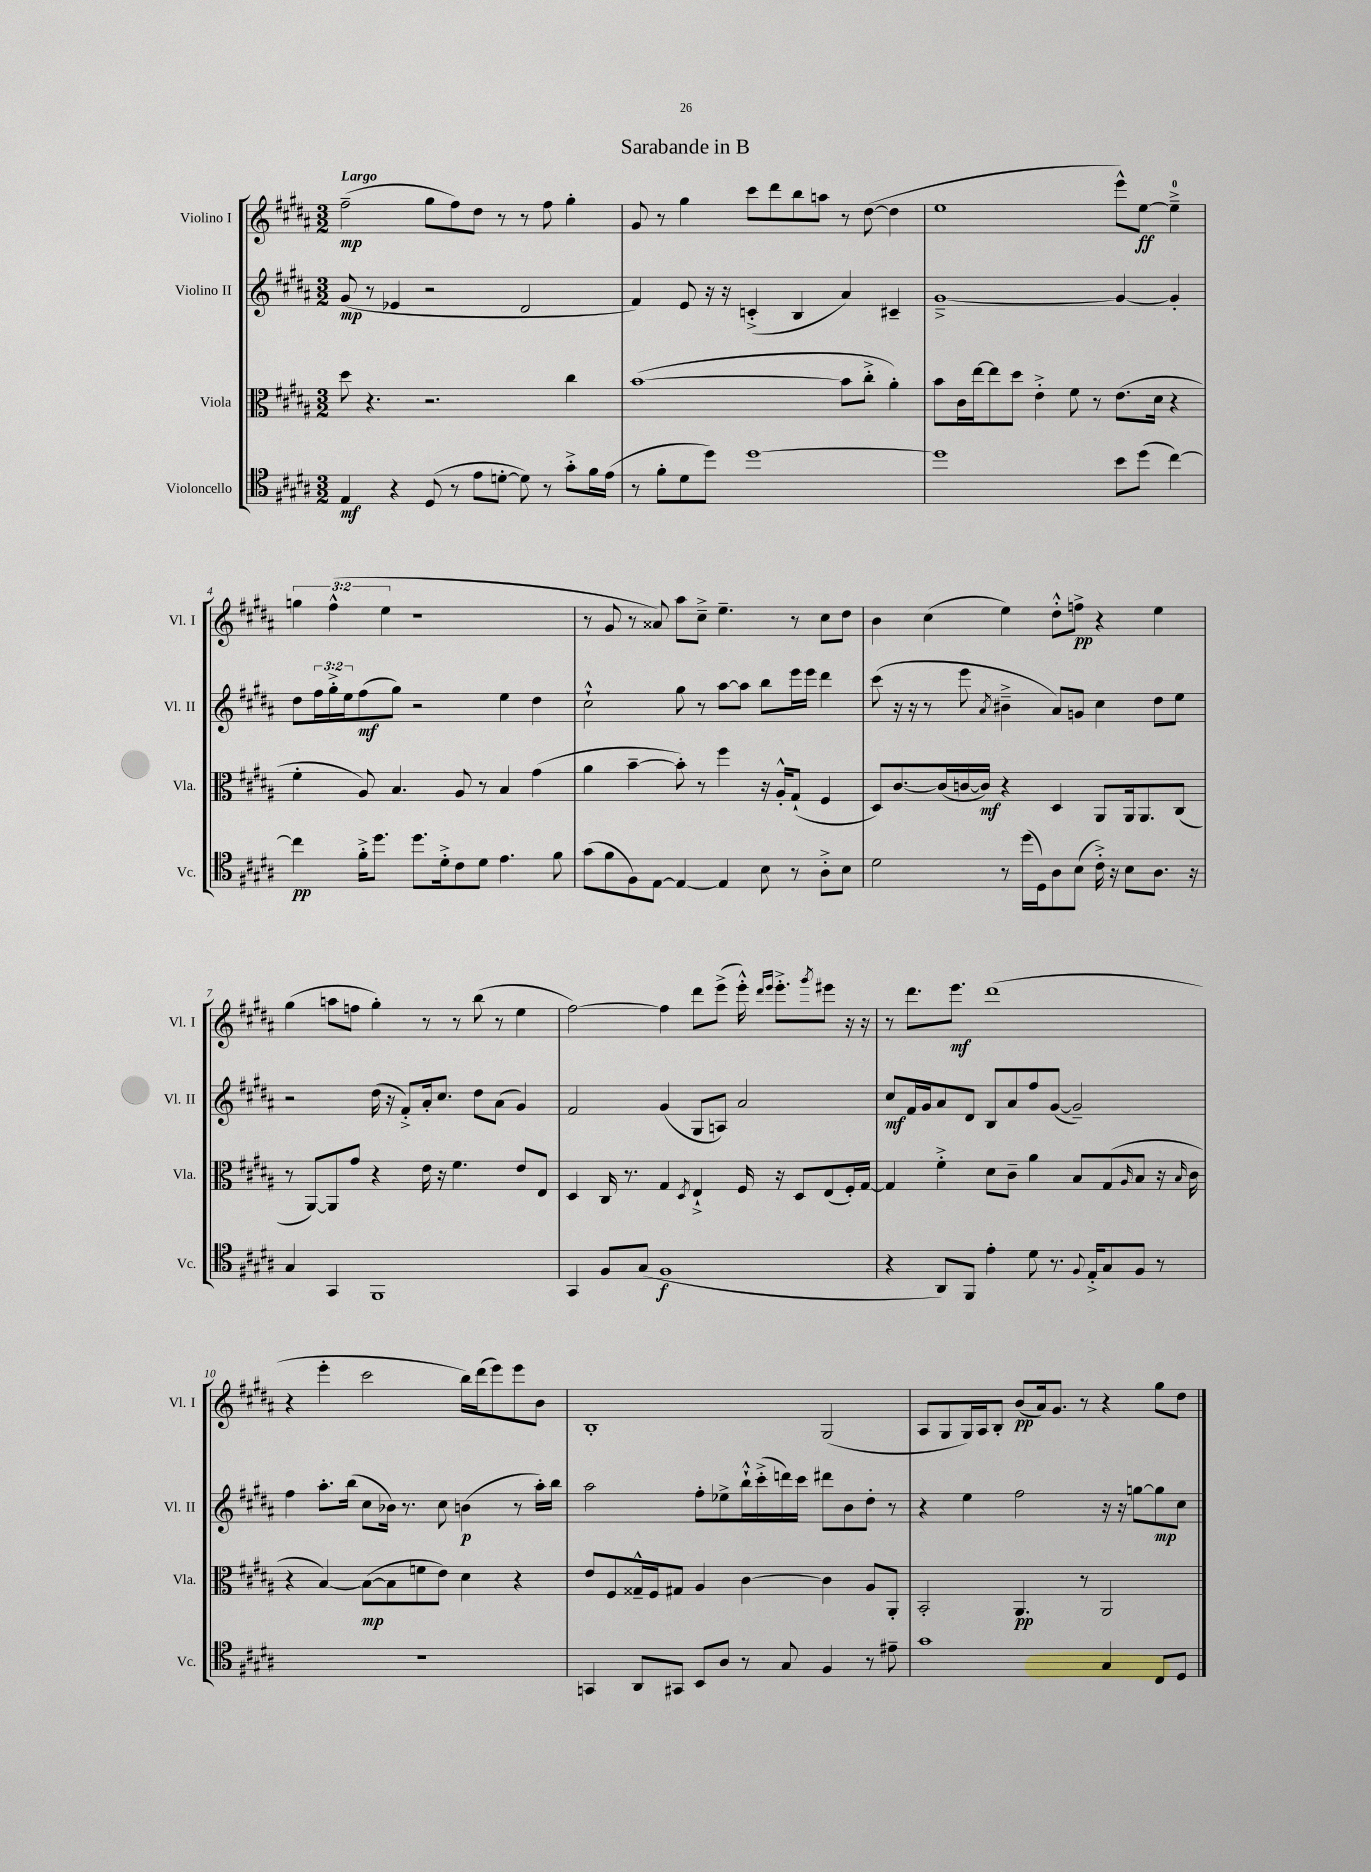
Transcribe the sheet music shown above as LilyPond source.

\header { title = "Sarabande in B" }
<<
\new StaffGroup <<
\new Staff = "s0" \with { instrumentName = "Violino I" shortInstrumentName = "Vl. I" } {
    \clef treble \key b \major \numericTimeSignature \time 3/2 \override Staff.TupletNumber.text = #tuplet-number::calc-fraction-text \tempo "Largo"
    fis''2--\mp( gis''8 fis''8) dis''8 r8 r8 fis''8 gis''4-. |
    gis'8 r8 gis''4 cis'''8 dis'''8 b''8 a''8 r8 dis''8~( dis''4 |
    e''1 e'''8-^) e''8~\ff e''4-0---> |
    \tuplet 3/2 { g''4 fis''4-^( e''4 } r1 |
    r8 gis'8 r8 aisis'8) ais''8 cis''8---> e''4.-- r8 cis''8 dis''8 |
    b'4 cis''4( e''4) dis''8-.-^ f''8->\pp r4 e''4 |
    gis''4( a''8 f''8 gis''4-.) r8 r8 b''8( r8 e''4 |
    fis''2~) fis''4 dis'''8 e'''8->( e'''16-.-^) \grace { dis'''16 e'''16 } e'''8.-.-> \acciaccatura { gis'''8 } eis'''8 r16 r16 |
    r8 dis'''8. e'''8.\mf dis'''1( |
    r4 e'''4-. cis'''2 b''16) dis'''16( e'''8) e'''8 b'8 |
    b1-. gis2( |
    ais8 gis8 gis16) ais16 b8-. b'8\pp( ais'16) gis'8. r8 r4 gis''8 dis''8 \bar "|." |
}
\new Staff = "s1" \with { instrumentName = "Violino II" shortInstrumentName = "Vl. II" } {
    \clef treble \key b \major \numericTimeSignature \time 3/2 \override Staff.TupletNumber.text = #tuplet-number::calc-fraction-text
    gis'8\mp( r8 ees'4 r2 dis'2 |
    fis'4) e'8 r16 r16 c'4-.->( b4 ais'4) cis'4-- |
    gis'1~---> gis'4~ gis'4-. |
    dis''8 \tuplet 3/2 { fis''16 gis''16-.-> e''16 } fis''8\mf( gis''8) r2 e''4 dis''4 |
    cis''2-!-^ gis''8 r8 ais''8~ ais''8 b''8 e'''16 e'''16 dis'''4 |
    cis'''8( r16 r16 r8 e'''8 \acciaccatura { ais'8 } bis'4---> ais'8) g'8 cis''4 dis''8 e''8 |
    r2 dis''16( r16 fis'8-.->) ais'16-. cis''8. dis''8 ais'8( gis'4) |
    fis'2 gis'4( gis8 a8) ais'2 |
    cis''8\mf fis'16 gis'16 ais'8 dis'8 b8 ais'8 fis''8 gis'8~( gis'2--) |
    fis''4 ais''8.-. b''16( cis''8 bes'16) r8. cis''8 b'4\p( r8 ais''16-.) b''16 |
    ais''2 fis''8-. ees''8-> b''16-!-^ cis'''16-.->( d'''16) cis'''16 dis'''8 b'8 dis''8-. r8 |
    r4 e''4 fis''2 r16 r16 g''8~ g''8\mp cis''8 \bar "|." |
}
\new Staff = "s2" \with { instrumentName = "Viola" shortInstrumentName = "Vla." } {
    \clef alto \key b \major \numericTimeSignature \time 3/2
    dis''8 r4. r2. cis''4 |
    b'1~( b'8 cis''8-.-> ais'4-.) |
    b'8 cis'16 e''16~ e''8 dis''8 e'4-.-> fis'8 r8 e'8.( dis'16 r4 |
    fis'4-. ais8) b4. ais8 r8 b4 gis'4( |
    ais'4 b'4~-- b'8-.) r8 fis''4 r16 ais16-.-^ gis8-!( fis4 |
    dis8) cis'8.~ cis'16( c'16~ c'16\mf) r4 dis4 ais,8 ais,16 ais,8. cis8( |
    r8 ais,8~) ais,8 gis'8 r4 e'16 r16 fis'4. e'8 e8 |
    dis4 cis16 r8. gis4 \acciaccatura { dis8 } e4-!-> fis16 r16 dis8 e8( fis16-.) gis16~ |
    gis4 fis'4-.-> dis'8 cis'8-- ais'4 b8 gis8( \grace { ais16 } b8 r16 \grace { b16 } cis'16 |
    r4 b4~) b8~\mp( b8 f'8 e'8) dis'4 r4 |
    e'8 fis8 gisis16---^ fis16 gis8 ais4 cis'4~ cis'4 ais8 ais,8-. |
    b,2-. ais,4.\pp r8 ais,2 \bar "|." |
}
\new Staff = "s3" \with { instrumentName = "Violoncello" shortInstrumentName = "Vc." } {
    \clef tenor \key b \major \numericTimeSignature \time 3/2
    e4\mf r4 dis8( r8 e'8 d'8~-. d'8) r8 gis'8-.-> fis'16 e'16( |
    r8 fis'8-. dis'8 dis''8) dis''1~ |
    dis''1 b'8 dis''8( cis''4~) |
    cis''4\pp fis'16-.-> dis''8. dis''8. dis'16-.-> cis'8 dis'8 e'4. fis'8 |
    gis'8( fis'8 fis8) e8~ e4~ e4 b8 r8 ais8-.-> b8 |
    dis'2 r8 dis''16( dis16) ais8 b8( cis'16-.->) r16 b8 ais8. r16 |
    gis4 gis,4 fis,1 |
    gis,4 fis8 gis8( fis1\f |
    r4 ais,8) fis,8 e'4-. dis'8 r8. \appoggiatura { fis8 } e16-.-> gis8 fis8 r8 |
    R1. |
    g,4 ais,8 gis,8 b,8 ais8 r8 gis8 fis4 r8 eis'8-- |
    gis'1 gis4 cis8 dis8 \bar "|." |
}
>>
>>
